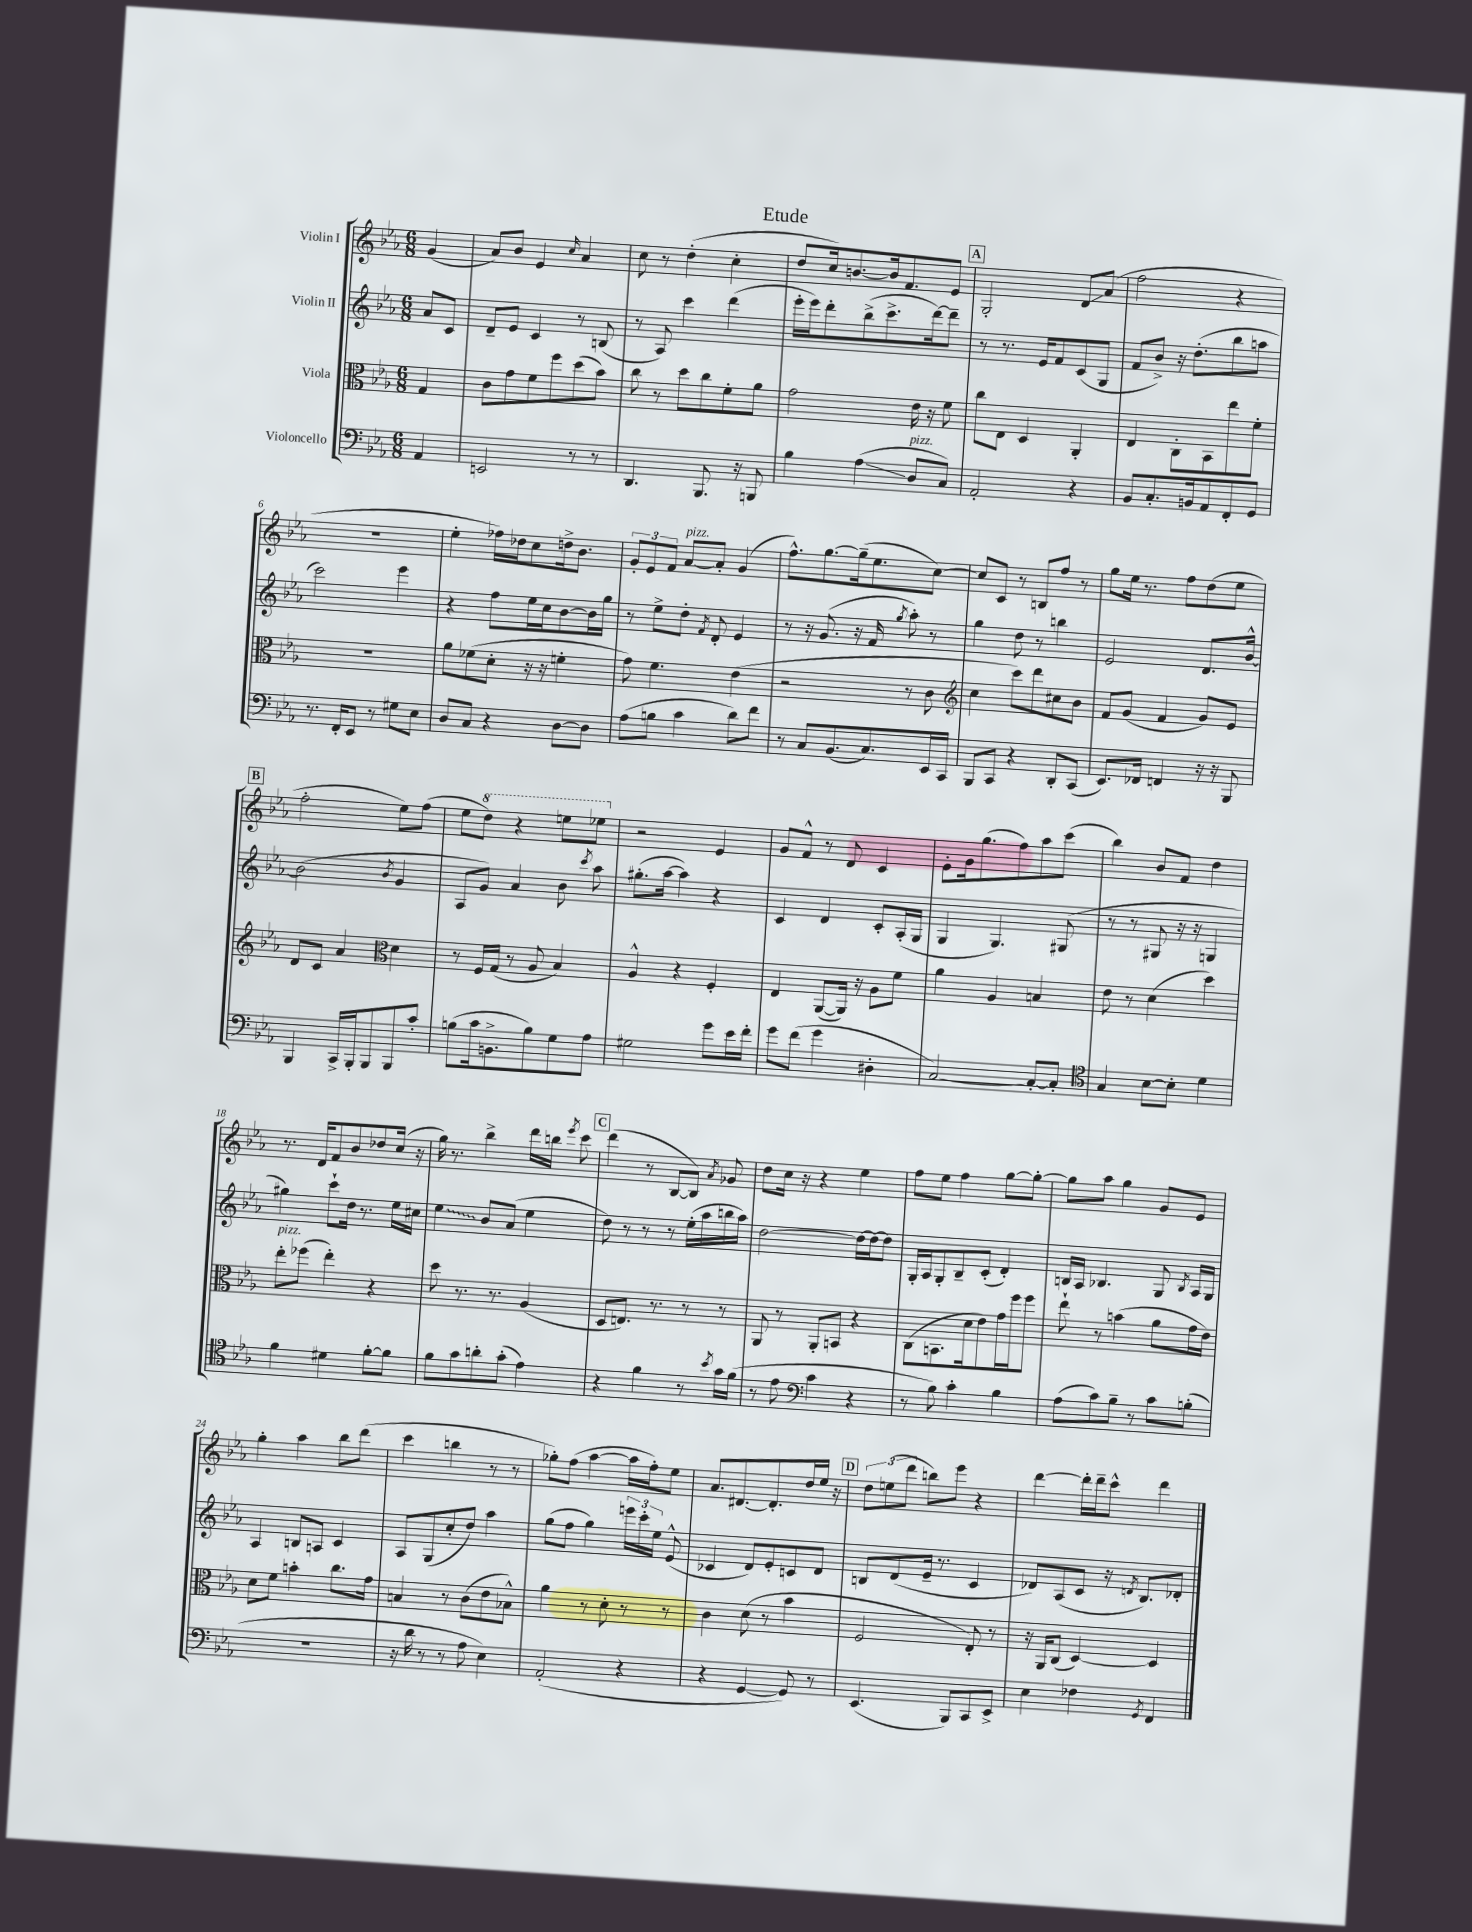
\header { title = "Etude" }
<<
\new StaffGroup <<
\new Staff = "s0" \with { instrumentName = "Violin I" } {
    \clef treble \key ees \major \numericTimeSignature \time 6/8 \partial 4
    \autoBeamOff g'4( |
    aes'8[) bes'8] ees'4 \grace { c''16 } aes'4 |
    c''8 r8 d''4-.( c''4-. |
    d''8[ c''16) b'8.~ b'16 f'8. ees'8] |
    \mark \markup { \box "A" } g2-. d'8[\glissando aes'8]( |
    f''2 r4 |
    R2. |
    ees''4-. fes''16[) des''16 c''8 d''16-> bes'8.] |
    \tuplet 3/2 { g'8[-. ees'8 f'8] } aes'8[~^\markup { \italic "pizz." } aes'8]-. g'4( |
    f''8.[-^) g''8.~ g''16--( ees''8. c''8]~) |
    c''8[ c'8] r8 b8[ f''8] r8 |
    g''8[ ees''16] r8. f''8[ d''8( ees''8] |
    \mark \markup { \box "B" } f''2-. ees''8[) f''8]( |
    ees''8[ \ottava #1 d'''8]) r4 e'''8[ ees'''8] \ottava #0 |
    r2 ees'4 |
    g'8[ f'8]-^ r8 d'8 c'4 |
    ees'8[-. g'16 g''8.( f''8) aes''8 c'''8]( |
    bes''4) bes'8[ f'8] d''4 |
    r8. d'16[ f'8 bes'8 des''8 c''16]( r16 |
    g''16) r8. bes''4-> d'''16[ b''16] \acciaccatura { ees'''8 } c'''8 |
    \mark \markup { \box "C" } d'''4( r8 bes8[~ bes8]) \acciaccatura { aes'8 } ges'8 |
    d''8[ c''16] r16 r4 ees''4 |
    f''8[ ees''8] f''4 g''8[~ g''8]~-. |
    g''8[ aes''8] g''4 g'8[ ees'8] |
    g''4-. aes''4 bes''8[ d'''8]( |
    c'''4 b''4 r8 r8 |
    ges''8[-.) f''8]( aes''4~ aes''16[ f''16-.) ees''8] |
    aes'8.[ dis'8.~ dis'8.-. d''16 ees''16] r16 |
    \mark \markup { \box "D" } \tuplet 3/2 { d''8[ e''8( d'''8] } b''8[) ees'''8] r4 |
    d'''4~ d'''16[-. d'''16-- c'''8]-^ d'''4 \bar "|." |
}
\new Staff = "s1" \with { instrumentName = "Violin II" } {
    \clef treble \key ees \major \numericTimeSignature \time 6/8 \partial 4
    \autoBeamOff aes'8[ c'8] |
    d'8[-- ees'8] c'4 r8 b8( |
    r8 aes8) c'''4 d'''4( |
    ees'''16[-. ees'''16) d'''8-. bes''8->( c'''8.-> d'''16~) d'''8]-- |
    \mark \markup { \box "A" } r8 r8. ees'16[ f'8 c'8( g8] |
    f'8[ bes'8]->) r16 d''8.[-.( bes''8 a''8] |
    c'''2) ees'''4 |
    r4 f''8[ ees''16 c''16 bes'8~ bes'16 g''16] |
    r8 ees''8[-> d''8]-. \acciaccatura { f'8 } d'8-. ees'4 |
    r8 r16 g'8.( r16 f'16 \acciaccatura { g''8 } aes''8-.) r8 |
    g''4 d''8 r8 b''4 |
    ees'2 d'8.[ bes'16]~-^ |
    \mark \markup { \box "B" } bes'2( \acciaccatura { bes'8 } g'4 |
    aes8[ g'8]) aes'4 bes'8 \acciaccatura { c'''8 } aes''8 |
    gis''8.[-.( aes''16]~ aes''4) r4 |
    c'4 d'4 c'8[-. aes16-.( g16] |
    g4 g4.) gis8( |
    r8 r8 gis8 r16 r16 g4 |
    gis''4) c'''8[-! d''16] r8. ees''16[ cis''16] |
    \once \override Glissando.style = #'zigzag ees''4\glissando bes'8[ aes'8]( ees''4 |
    \mark \markup { \box "C" } d''8) r8 r8 r8 ees''16[-.( aes''16 b''16 aes''16]) |
    d''2~ d''16[~ d''16~ d''8] |
    g16[-. aes16 g8-. bes8-- c'8]-.( d'4-.) |
    b16[ aes16] bes4. g8 \acciaccatura { bes8 } aes16[ g16] |
    aes4 b8[ a8] c'4 |
    aes8[ g8( c''8-. d''8]) aes''4 |
    g''8[( f''8] g''4) \tuplet 3/2 { e'''16[ c'''16-. ees''16] } ees'8-^( |
    ces'4 d'8[) ees'8-. c'8 d'8] |
    \mark \markup { \box "D" } b8[ d'8( ees'16]-- r8. c'4 |
    des'8[) aes8( c'8] r16 \acciaccatura { d'8 } bes8.[) des'8]-. \bar "|." |
}
\new Staff = "s2" \with { instrumentName = "Viola" } {
    \clef alto \key ees \major \numericTimeSignature \time 6/8 \partial 4
    \autoBeamOff g4 |
    c'8[ g'8 f'8 f''8 d''8( bes'8]) |
    c''8 r8 d''8[ c''8 f'8-. aes'8] |
    g'2 ees'16 r16 f'8 |
    \mark \markup { \box "A" } c''8[ ees8] d4 aes,4-. |
    ees4 c8[-. bes,8 ees''8 f'8]-. |
    R2. |
    aes'8[ fes'8( d'8]-. r16 r16 f'4-. |
    g'8) f'4. ees'4( |
    r2 r8 c'8 |
    \clef treble c''4 c'''8[) d'''8 cis''8 bes'8] |
    f'8[ g'8]( f'4 g'8[) ees'8] |
    \mark \markup { \box "B" } d'8[ c'8] aes'4 \clef alto d'4 |
    r8 f16[ g16]( r8 aes8 bes4) |
    aes4-^ r4 f4-. |
    ees4 aes,8[~( aes,16]) r16 aes8[ f'8] |
    aes'4 aes4 b4 |
    ees'8 r8 d'4( d''4) |
    ees''8[-.^\markup { \italic "pizz." } fes''8]( ees''4-.) r4 |
    d''8 r8. r8. aes4( |
    \mark \markup { \box "C" } d8[ e8.]) r8. r8 r8 |
    aes,8 r8 aes,8[-. b,8] r4 |
    c8[( b,8. d'16 ees'8) g'16 f''16 f''8] |
    ees''8-! r8 b'4( aes'8[ g'16 ees'16]) |
    d'8[ f'8] b'4-. c''8.[ g'16] |
    b4 r8 c'8[( ees'8 bes8]-^) |
    aes'4 r8 d'8-. r8 r8 |
    c'4 d'8( r8 bes'4 |
    \mark \markup { \box "D" } f2 ees8-.) r8 |
    r16 aes,16[ c8]( d4~) d4 \bar "|." |
}
\new Staff = "s3" \with { instrumentName = "Violoncello" } {
    \clef bass \key ees \major \numericTimeSignature \time 6/8 \partial 4
    \autoBeamOff aes,4 |
    e,2 r8 r8 |
    d,4. bes,,8. r16 b,,8 |
    bes4 aes4\glissando( d8[^\markup { \italic "pizz." } c8]) |
    \mark \markup { \box "A" } aes,2-. r4 |
    bes,8[ c8.-. b,16 aes,8 f,8-. g,8] |
    r8. f,16[-. ees,8] r8 gis8[ ees8] |
    d8[ c8] r4 d8[~ d8] |
    aes8[( b8] c'4 d'8[) f'8] |
    r8 c8[ bes,8.( c8.) ees,16 c,16] |
    bes,,8[ c,8] r4 d,8[-. c,8]( |
    ees,8.[) fes,16] f,4 r16 r16 bes,,8 |
    \mark \markup { \box "B" } bes,,4 c,16[-> bes,,16-. bes,,8 bes,,8 c'8]-. |
    b8[( c'16 b,8.-> b8) g8 aes8] |
    gis2 g'8[ ees'16 f'16]-. |
    g'8[ f'8]( g'4 dis4-. |
    c2~) c8[~-. c8]-. |
    \clef tenor g4 bes8[~ bes8]-. d'4 |
    f'4 dis'4 f'8[~-. f'8] |
    f'8[ g'8 a'8-. g'8]-.( ees'4) |
    \mark \markup { \box "C" } r4 f'4 r8 \acciaccatura { bes'8 } g'16[ f'16]( |
    r8 ees'8 \clef bass c'4 r4 |
    r8 bes8) c'4-. bes4 |
    aes8[( c'8) bes8]-- r8 c'8[ b8]-.( |
    r2. |
    r16 d'16 r8 r8 aes8 ees4) |
    aes,2-.( r4 |
    r4 g,4~ g,8) r8 |
    \mark \markup { \box "D" } ees,4.( bes,,8[) c,8 ees,8]-> |
    ees4 fes4 \acciaccatura { g,8 } f,4 \bar "|." |
}
>>
>>
